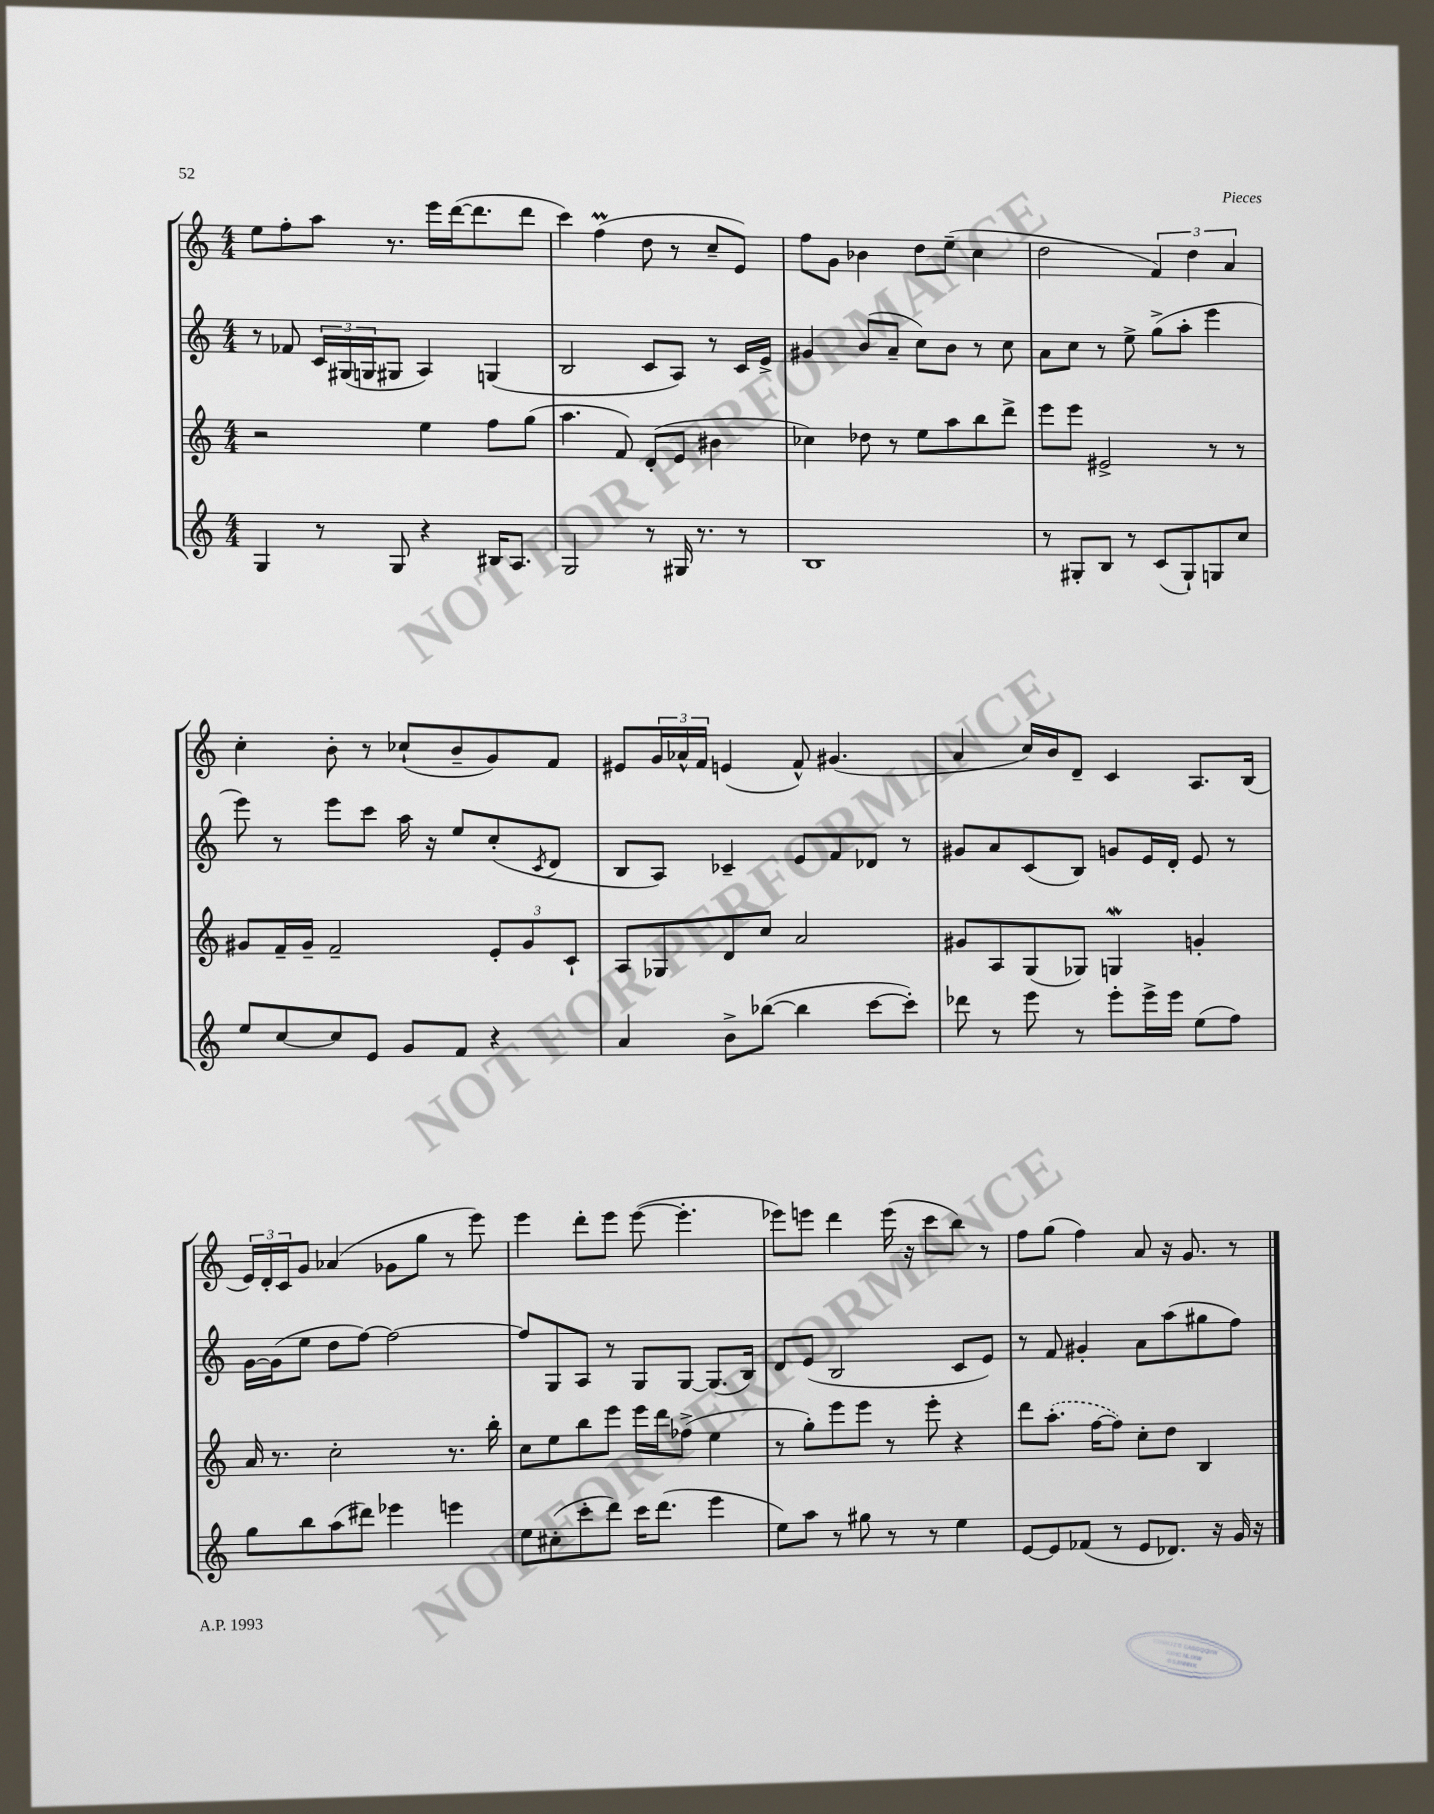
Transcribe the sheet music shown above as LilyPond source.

<<
\new StaffGroup <<
\new Staff = "s0" {
    \clef treble \key c \major \numericTimeSignature \time 4/4
    e''8 f''8-. a''8 r8. e'''16 d'''16~( d'''8. d'''8 |
    c'''4) f''4\prall( d''8 r8 c''8-- e'8) |
    f''8 g'8 bes'4 d''8 e''8--( c''4 |
    d''2 \tuplet 3/2 { f'4) d''4 a'4 } |
    c''4-. b'8-. r8 ces''8-!( b'8-- g'8) f'8 |
    eis'8 \tuplet 3/2 { g'16 aes'16-^ f'16 } e'4( f'8-^) gis'4.( |
    a'4 c''16) b'16 d'8-- c'4 a8. b16( |
    \tuplet 3/2 { e'16) d'16-. c'16 } g'8 aes'4( ges'8 g''8 r8 e'''8) |
    e'''4 d'''8-. e'''8 e'''8~( e'''4.-. |
    ees'''8) e'''8 d'''4 e'''16( r16 c'''8 b''8) r8 |
    f''8 g''8( f''4) a'8 r16 g'8. r8 \bar "|." |
}
\new Staff = "s1" {
    \clef treble \key c \major \numericTimeSignature \time 4/4
    r8 fes'8 \tuplet 3/2 { c'16 gis16( g16 } gis8 a4) g4( |
    b2 c'8 a8) r8 c'16 e'16-> |
    gis'4 b'8( a'8-- c''8) b'8 r8 c''8 |
    a'8 c''8 r8 e''8-> g''8->( a''8-. e'''4 |
    e'''8) r8 e'''8 c'''8 a''16 r16 e''8 c''8-.( \acciaccatura { c'8 } d'8 |
    b8 a8) ces'4-- e'8 f'8 des'8 r8 |
    gis'8 a'8 c'8( b8) g'8 e'16 d'16-. e'8 r8 |
    g'16~ g'16( e''8 d''8 f''8~) f''2~ |
    f''8 g8 a8 r8 g8 g8~ g8.( b16) |
    d'8 e'8( b2 c'8 e'8) |
    r8 f'8 gis'4-. a'8 a''8( gis''8 f''8) \bar "|." |
}
\new Staff = "s2" {
    \clef treble \key c \major \numericTimeSignature \time 4/4
    r2 e''4 f''8 g''8( |
    a''4. f'8) d'8-.( e'8 bis'4 |
    ces''4) des''8 r8 e''8 a''8 b''8 d'''8-> |
    e'''8 e'''8 eis'2-> r8 r8 |
    gis'8 f'16-- gis'16-- f'2-- \tuplet 3/2 { e'8-. gis'8 c'8-! } |
    a8 ges8 d'8 c''8 a'2 |
    gis'8 a8 g8( ges8) g4\mordent g'4-. |
    a'16 r8. c''2-. r8. b''16-. |
    c''8 e''8 b''8 e'''8 e'''16 d'''16 fes''8->( e''4 |
    r8 g''8-.) e'''8 e'''8 r8 e'''8-. r4 |
    d'''8 \once \slurDashed a''8.-.( f''16~ f''8) c''8-. d''8 b4 \bar "|." |
}
\new Staff = "s3" {
    \clef treble \key c \major \numericTimeSignature \time 4/4
    g4 r8 g8 r4 bis16 a8. |
    g2 r8 gis16 r8. r8 |
    b1 |
    r8 gis8-. b8 r8 c'8( gis8-!) g8 c''8 |
    e''8 c''8~ c''8 e'8 g'8 f'8 r4 |
    a'4 b'8-> bes''8~( bes''4 c'''8~ c'''8-.) |
    des'''8 r8 e'''8 r8 e'''8-. e'''16-> e'''16 e''8( f''8) |
    g''8 b''8 a''8( dis'''8) ees'''4 e'''4 |
    e''8 cis''8-.( c'''8-. d'''8) c'''16 d'''8.( e'''4 |
    e''8) a''8 r8 gis''8 r8 r8 e''4 |
    e'8~ e'8 fes'8( r8 e'8 des'8.) r16 g'16 r16 \bar "|." |
}
>>
>>
\layout { \context { \Score \remove "Bar_number_engraver" } }
